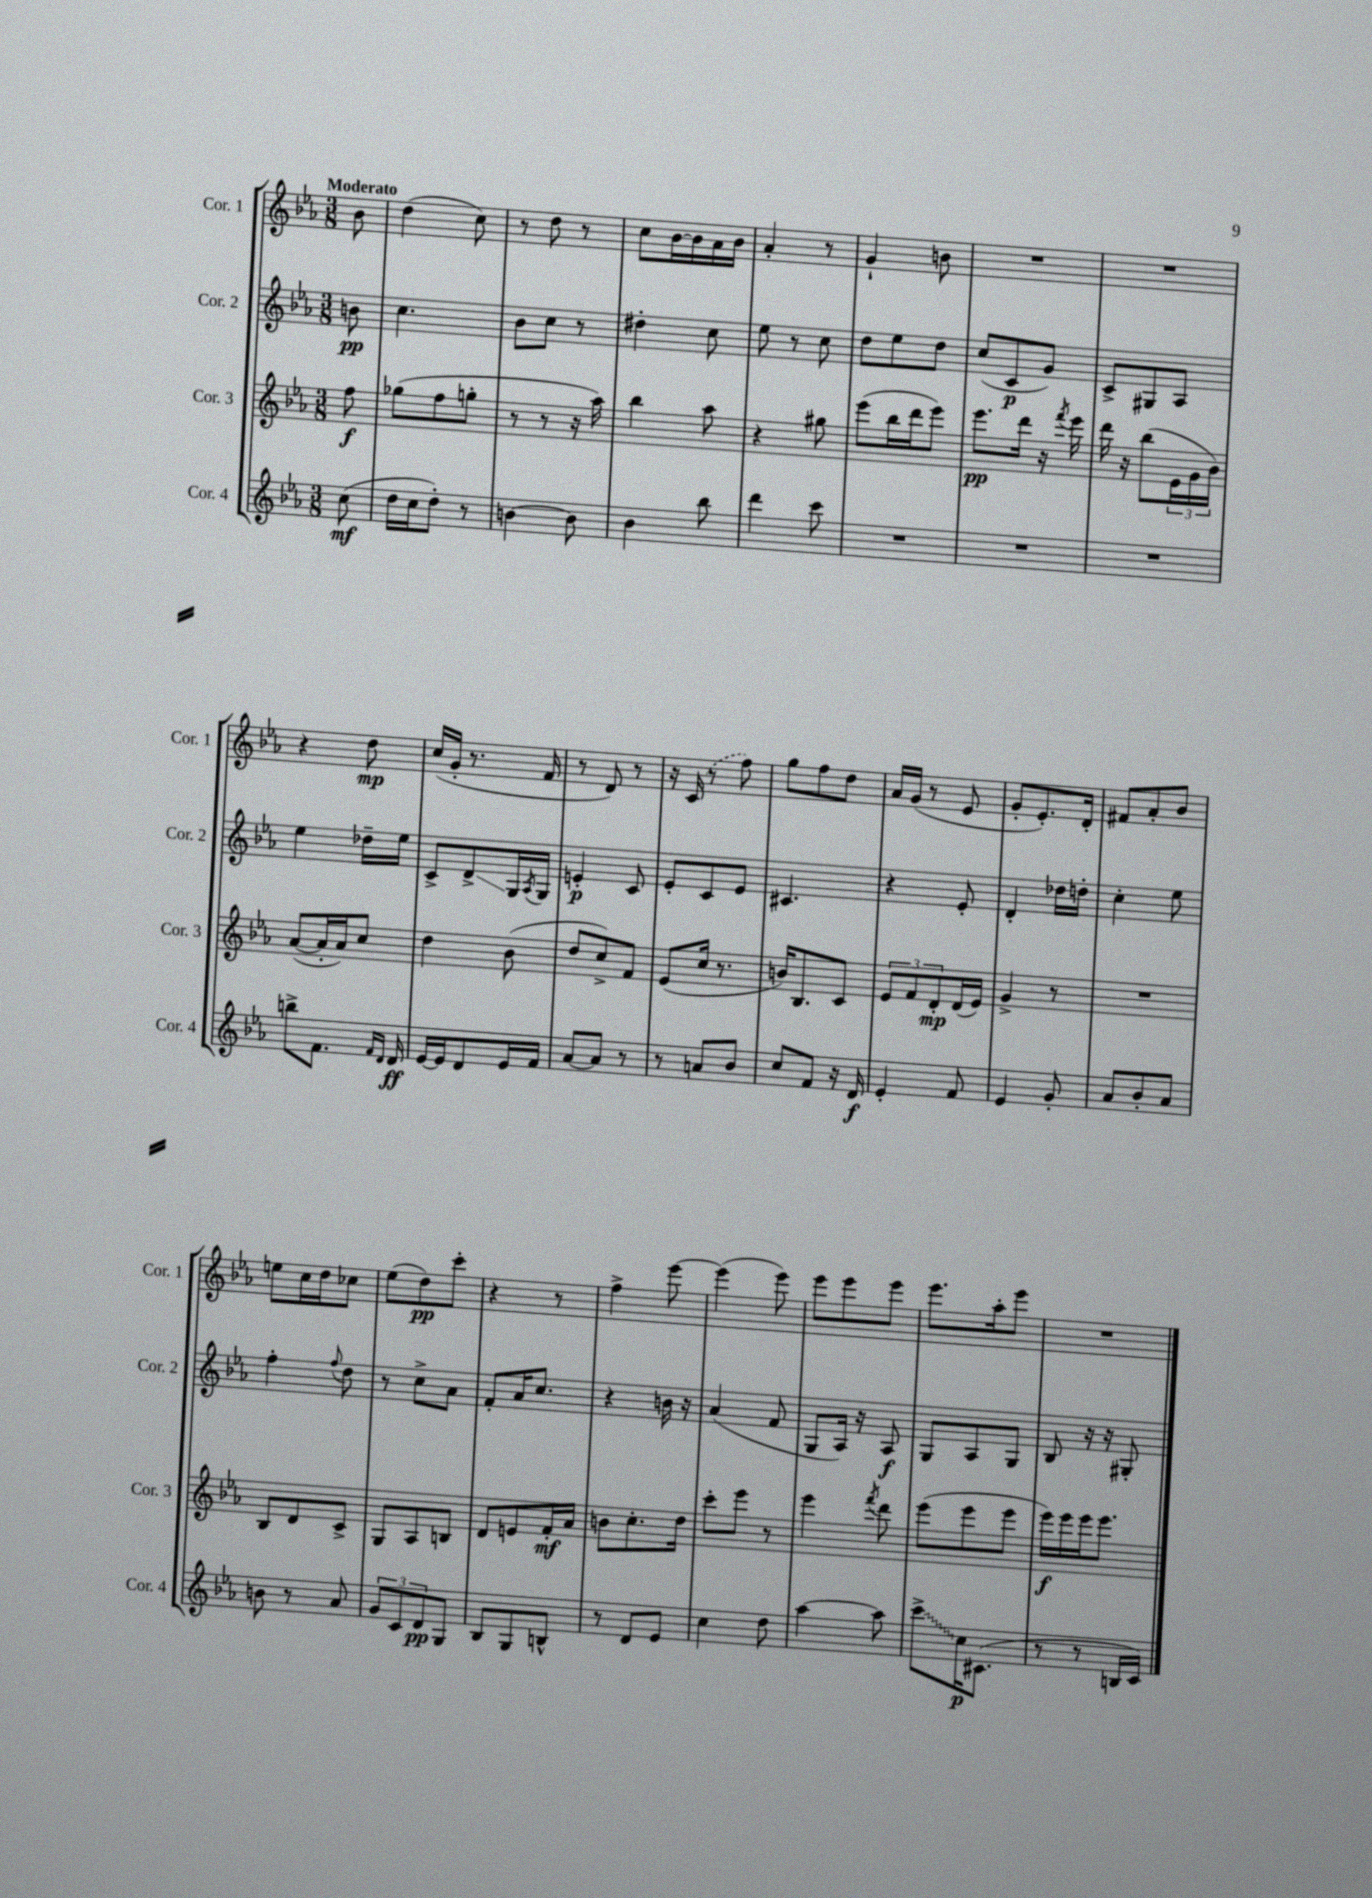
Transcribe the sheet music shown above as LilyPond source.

<<
\new StaffGroup <<
\new Staff = "s0" \with { instrumentName = "Cor. 1" shortInstrumentName = "Cor. 1" } {
    \clef treble \key ees \major \numericTimeSignature \time 3/8 \partial 8 \tempo "Moderato"
    bes'8 |
    d''4( c''8) |
    r8 d''8 r8 |
    c''8 bes'16~ bes'16 aes'16 bes'16 |
    aes'4-. r8 |
    g'4-! b'8 |
    R4. |
    R4. |
    r4 d''8\mp |
    c''16( g'16-. r8. f'16 |
    r8 d'8) r8 |
    r16 \once \slurDashed c'16( r8 f''8) |
    g''8 f''8 d''8 |
    aes'16 g'16( r8 ees'8 |
    g'8-. ees'8.-.) d'16-. |
    fis'8 aes'8-. bes'8 |
    e''8 c''16 d''16 ces''8 |
    ees''8( d''8\pp) c'''8-. |
    r4 r8 |
    f''4-> ees'''8~ |
    ees'''4( ees'''8) |
    ees'''8 ees'''8 ees'''8 |
    ees'''8. aes''16-. ees'''8 |
    R4. \bar "|." |
}
\new Staff = "s1" \with { instrumentName = "Cor. 2" shortInstrumentName = "Cor. 2" } {
    \clef treble \key ees \major \numericTimeSignature \time 3/8 \partial 8
    b'8\pp |
    c''4. |
    bes'8 c''8 r8 |
    dis''4-. c''8 |
    ees''8 r8 c''8 |
    d''8 ees''8 d''8 |
    c''8( c'8\p g'8) |
    c'8-> gis8 aes8 |
    ees''4 des''16-- ees''16 |
    c'8-> d'8->\glissando g16 \acciaccatura { aes8 } g16 |
    e'4-.\p c'8 |
    ees'8-. c'8 ees'8 |
    cis'4. |
    r4 ees'8-. |
    d'4-. des''16 d''16-. |
    c''4-. ees''8 |
    f''4-. \appoggiatura { f''8 } d''8 |
    r8 c''8-> aes'8 |
    f'8-. aes'16 c''8. |
    r4 b'16 r16 |
    aes'4( f'8 |
    g8 aes16) r16 aes8\f |
    g8 aes8 g8 |
    bes8 r16 r16 gis8-. \bar "|." |
}
\new Staff = "s2" \with { instrumentName = "Cor. 3" shortInstrumentName = "Cor. 3" } {
    \clef treble \key ees \major \numericTimeSignature \time 3/8 \partial 8
    f''8\f |
    ges''8( f''8 g''8-. |
    r8 r8 r16 aes''16) |
    bes''4 aes''8 |
    r4 gis''8 |
    ees'''8( bes''16 d'''16 ees'''8) |
    ees'''8.\pp d'''16 r16 \acciaccatura { f'''8 } ees'''16 |
    d'''16 r16 bes''8( \tuplet 3/2 { ees'16 g'16 bes'16) } |
    aes'8~( aes'16-. aes'16) c''8 |
    d''4 bes'8( |
    d''8 c''8->) f'8 |
    ees'8( c''16 r8. |
    b'16) bes8. c'8 |
    \tuplet 3/2 { ees'8 f'8 d'8-.\mp } d'16( ees'16) |
    g'4-> r8 |
    R4. |
    bes8 d'8 c'8-> |
    g8 aes8 b8 |
    d'8 e'8 f'16-.\mf aes'16 |
    b'8 c''8.-. d''16 |
    c'''8-. ees'''8 r8 |
    ees'''4 \acciaccatura { f'''8 } d'''8 |
    ees'''8( ees'''8 ees'''8 |
    ees'''16\f) ees'''16 ees'''16 ees'''8. \bar "|." |
}
\new Staff = "s3" \with { instrumentName = "Cor. 4" shortInstrumentName = "Cor. 4" } {
    \clef treble \key ees \major \numericTimeSignature \time 3/8 \partial 8
    c''8\mf( |
    d''16 c''16 d''8-.) r8 |
    b'4~ b'8 |
    bes'4 bes''8 |
    d'''4 c'''8 |
    R4. |
    R4. |
    R4. |
    b''8-> f'8. \grace { f'16 d'16 } d'16\ff |
    ees'16~ ees'16 d'8 ees'16 f'16 |
    aes'8~ aes'8 r8 |
    r8 a'8 bes'8 |
    c''8 f'8 r16 d'16\f |
    ees'4-. f'8 |
    ees'4 g'8-. |
    aes'8 bes'8-. aes'8 |
    b'8 r8 aes'8 |
    \tuplet 3/2 { g'8 c'8 d'8\pp } g8 |
    bes8 g8 b8-^ |
    r8 d'8 ees'8 |
    c''4 d''8 |
    aes''4~ aes''8 |
    \once \override Glissando.style = #'zigzag c'''8->\glissando c''16\p cis'8.( |
    r8 r8 b16 c'16) \bar "|." |
}
>>
>>
\layout { \context { \Score \remove "Bar_number_engraver" } }
